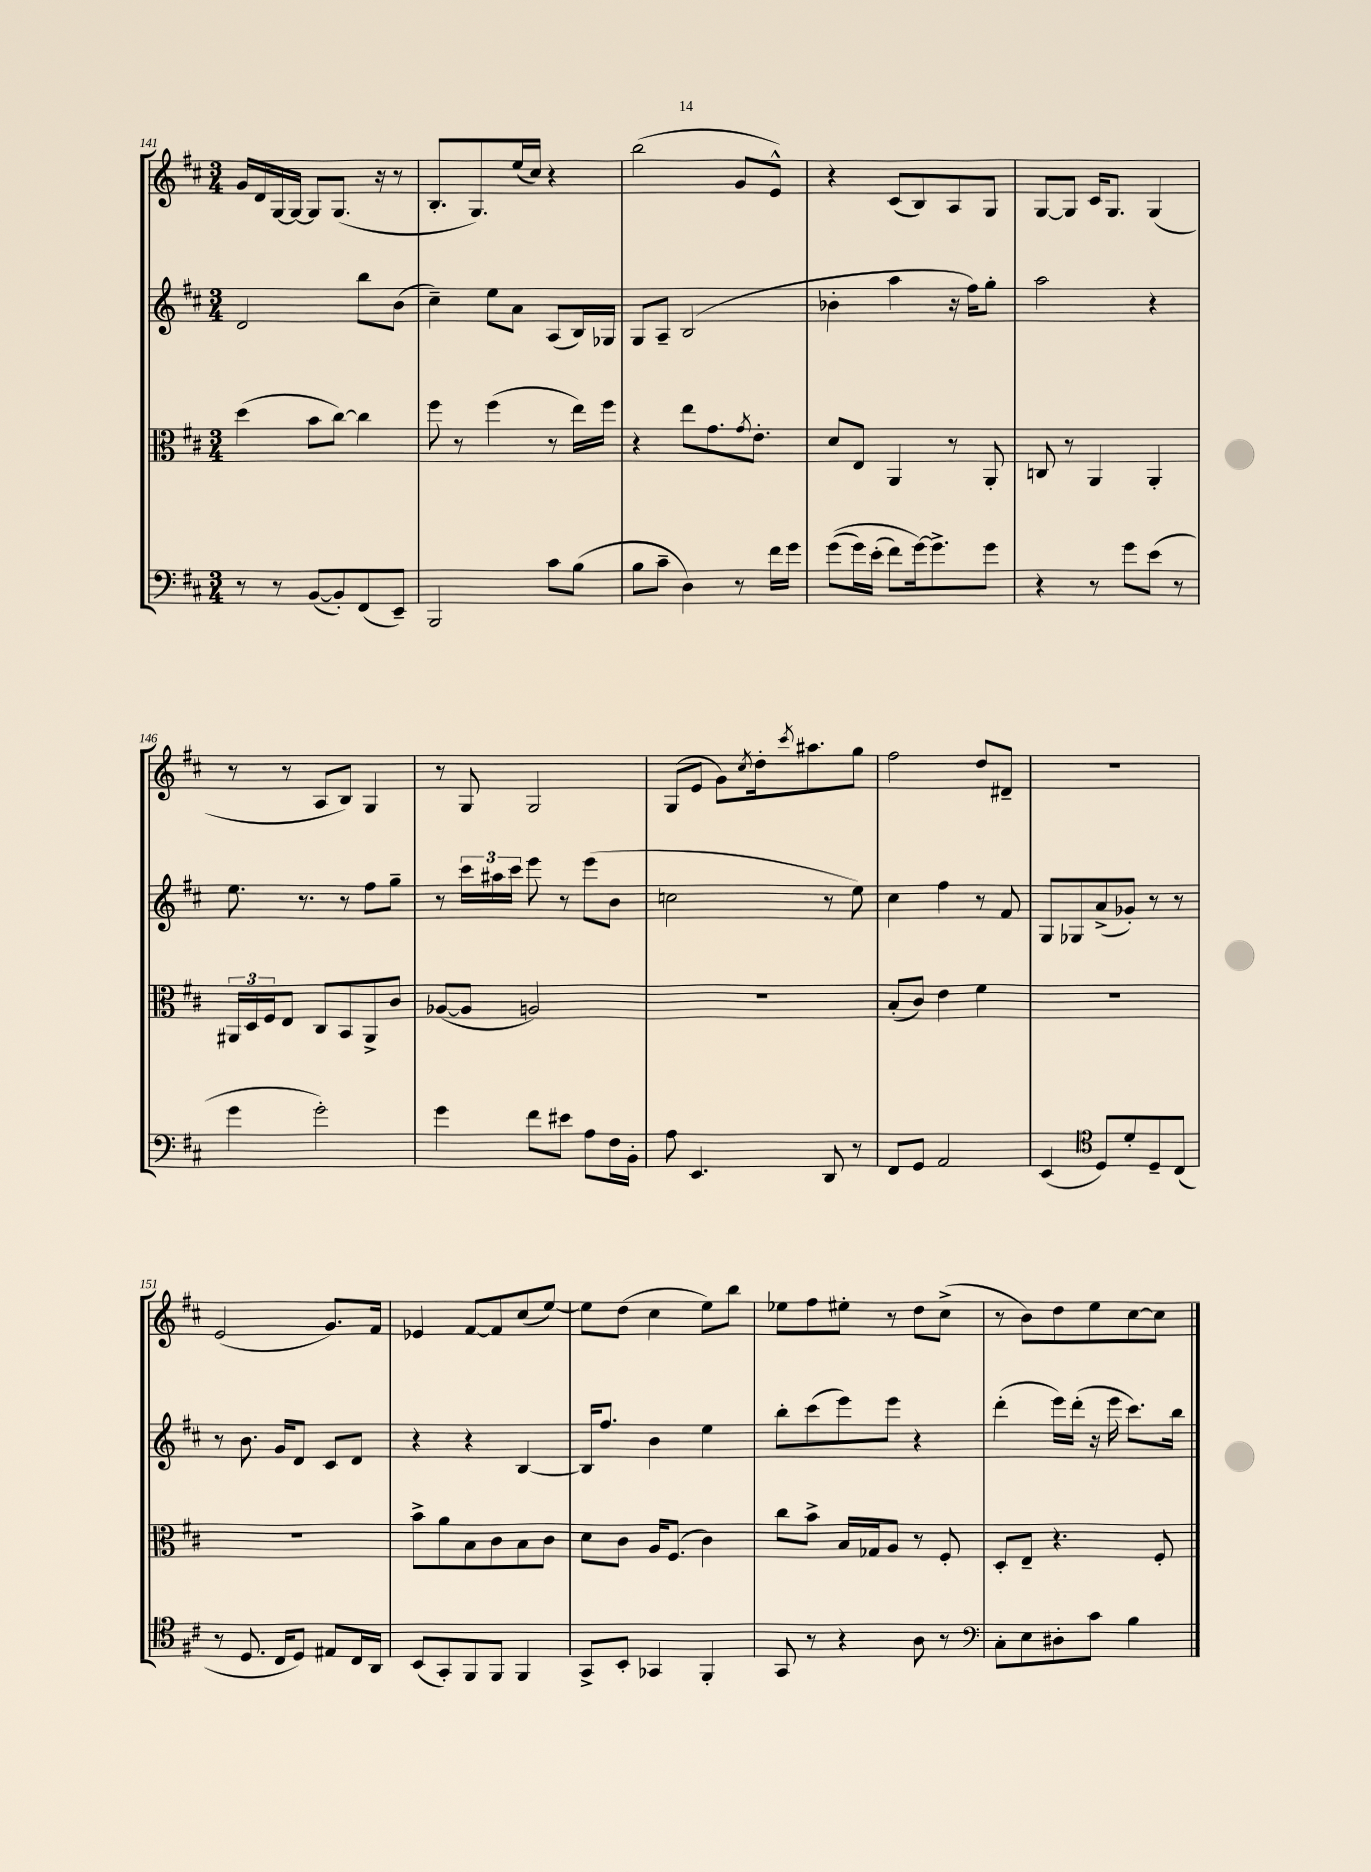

**kern	**kern	**kern	**kern
*part4	*part3	*part2	*part1
*staff4	*staff3	*staff2	*staff1
*clefF4	*clefC3	*clefG2	*clefG2
*k[f#c#]	*k[f#c#]	*k[f#c#]	*k[f#c#]
*M3/4	*M3/4	*M3/4	*M3/4
=141	=141	=141	=141
8r	(4dd\	2d/	16g/LL
.	.	.	16d/
8r	.	.	[16G/
.	.	.	16G/JJ_
([8BB/L	8b\L	.	8G/L]
8BB'/])	[8cc#\J)	.	(8.G/J
(8FF#/	4cc#\]	8bb\L	.
.	.	.	16r
8EE~/J)	.	(8b\J	8r
=142	=142	=142	=142
2BBB/	8ff#\	4cc#~\)	8.B'/L
.	8r	.	.
.	.	.	8.G/)
.	(4ff#\	8ee\L	.
.	.	8a\J	(16ee/L
.	.	.	16cc#/JJ)
8c#\L	8r	(8A/L	4r
(8B\J	16ee\LL)	16B/L)	.
.	16ff#\JJ	16G-X/JJ	.
=143	=143	=143	=143
8B\L	4r	8G/L	(2bb\
8c#~\J	.	8A~/J	.
4D\)	8ee\L	(2B/	.
.	8.g\	.	.
8r	.	.	8g/L
.	8qg/	.	.
.	8.e'\J	.	.
16f#\LL	.	.	8e^^/J)
16g\JJ	.	.	.
=144	=144	=144	=144
((8g\L	8d/L	4b-X'\	4r
16g\L)	8E/J	.	.
(16e'\JJ	.	.	.
8f#\L)	4AA/	4aa\	(8c#/L
[16g\k)	.	.	8B/)
8.g^\]	.	.	.
.	8r	16r	8A/
.	.	16ff#\KL)	.
8g\J	8AA'/	8gg'\J	8G/J
=145	=145	=145	=145
4r	8Cn/	2aa\	[8G/L
.	8r	.	8G/J]
8r	4AA/	.	16c#/KL
.	.	.	8.G/J
8g\L	.	.	.
(8e\J	4AA'/	4r	(4G/
8r	.	.	.
!!LO:LB:g=z
=146	=146	=146	=146
4g\	24AA#X/LL	8.ee\	8r
.	24D/	.	.
.	24F#/J	.	.
.	8E/J	.	8r
.	.	8.r	.
2g'\)	8C#/L	.	8A/L
.	8BB/	8r	8B/J)
.	8AA#^/	8ff#\L	4G/
.	8c#/J	8gg~\J	.
=147	=147	=147	=147
4g\	([8A-X/L	8r	8r
.	8A-/J]	24ccc#\LL	8G/
.	.	24aa#X\	.
.	.	24ccc#\JJ	.
8f#\L	2An/)	8eee\	2G/
8e#X\J	.	8r	.
8A\L	.	(8eee\L	.
16F#\L	.	8b\J	.
16BB'\JJ	.	.	.
=148	=148	=148	=148
8A\	2.r	2ccn\	(8G/L
4.EE/	.	.	8e/J
.	.	.	8g\L)
.	.	.	8qcc#/
.	.	.	16dd'\k
.	.	.	8qccc#/
.	.	.	8.aa#X\
8DD/	.	8r	.
8r	.	8ee\)	8gg\J
=149	=149	=149	=149
8FF#/L	(8B'/L	4cc#\	2ff#\
8GG/J	8c#/J)	.	.
2AA/	4e\	4ff#\	.
.	4f#\	8r	8dd/L
.	.	8f#/	8d#X~/J
=150	=150	=150	=150
(4EE/	2.r	8G/L	2.r
.	.	8G-X/	.
*clefC4	*	*	*
8D/L)	.	(8a^/	.
8d'/	.	8g-X'/J)	.
8D~/	.	8r	.
(8C#/J	.	8r	.
!!LO:LB:g=z
=151	=151	=151	=151
8r	2.r	8r	(2e/
8.D/	.	8.b\	.
16C#/KL	.	16g/KL	.
8D/J)	.	8d/J	.
8E#X/L	.	8c#/L	8.g/L)
16C#/L	.	8d/J	.
16AA/JJ	.	.	16f#/Jk
=152	=152	=152	=152
(8BB/L	8b^\L	4r	4e-X/
8GG'/)	8a\	.	.
8FF#/	8B\	4r	[8f#/L
8FF#/J	8c#\	.	8f#/]
4FF#/	8B\	[4B/	(8cc#/
.	8c#\J	.	[8ee/J)
=153	=153	=153	=153
8GG^/L	8d\L	16B/KL]	8ee\L]
.	.	8.ff#/J	.
8BB'/J	8c#\J	.	(8dd\J
4GG-X/	16A/KL	4b\	4cc#\
.	(8.F#/J	.	.
4FF#'/	4c#\)	4ee\	8ee\L)
.	.	.	8bb\J
=154	=154	=154	=154
8GG/	8cc#\L	8bb'\L	8ee-X\L
8r	8b^\J	(8ccc#\	8ff#\
4r	16B/LL	8eee\)	8ee#X'\J
.	16G-X/J	.	.
.	8A/J	8eee\J	8r
8A\	8r	4r	8dd\L
8r	8F#'/	.	(8cc#^\J
=155	=155	=155	=155
*clefF4	*	*	*
8C#'\L	8D'/L	(4ddd'\	8r
8E\	8E~/J	.	8b\L)
8D#X'\	4.r	16eee\LL)	8dd\
.	.	(16ddd'\JJ	.
8c#\J	.	16r	8ee\
.	.	16eee\	.
4B\	.	8.ccc#\L)	[8cc#\
.	8F#'/	.	8cc#\J]
.	.	16bb\Jk	.
==	==	==	==
*-	*-	*-	*-
